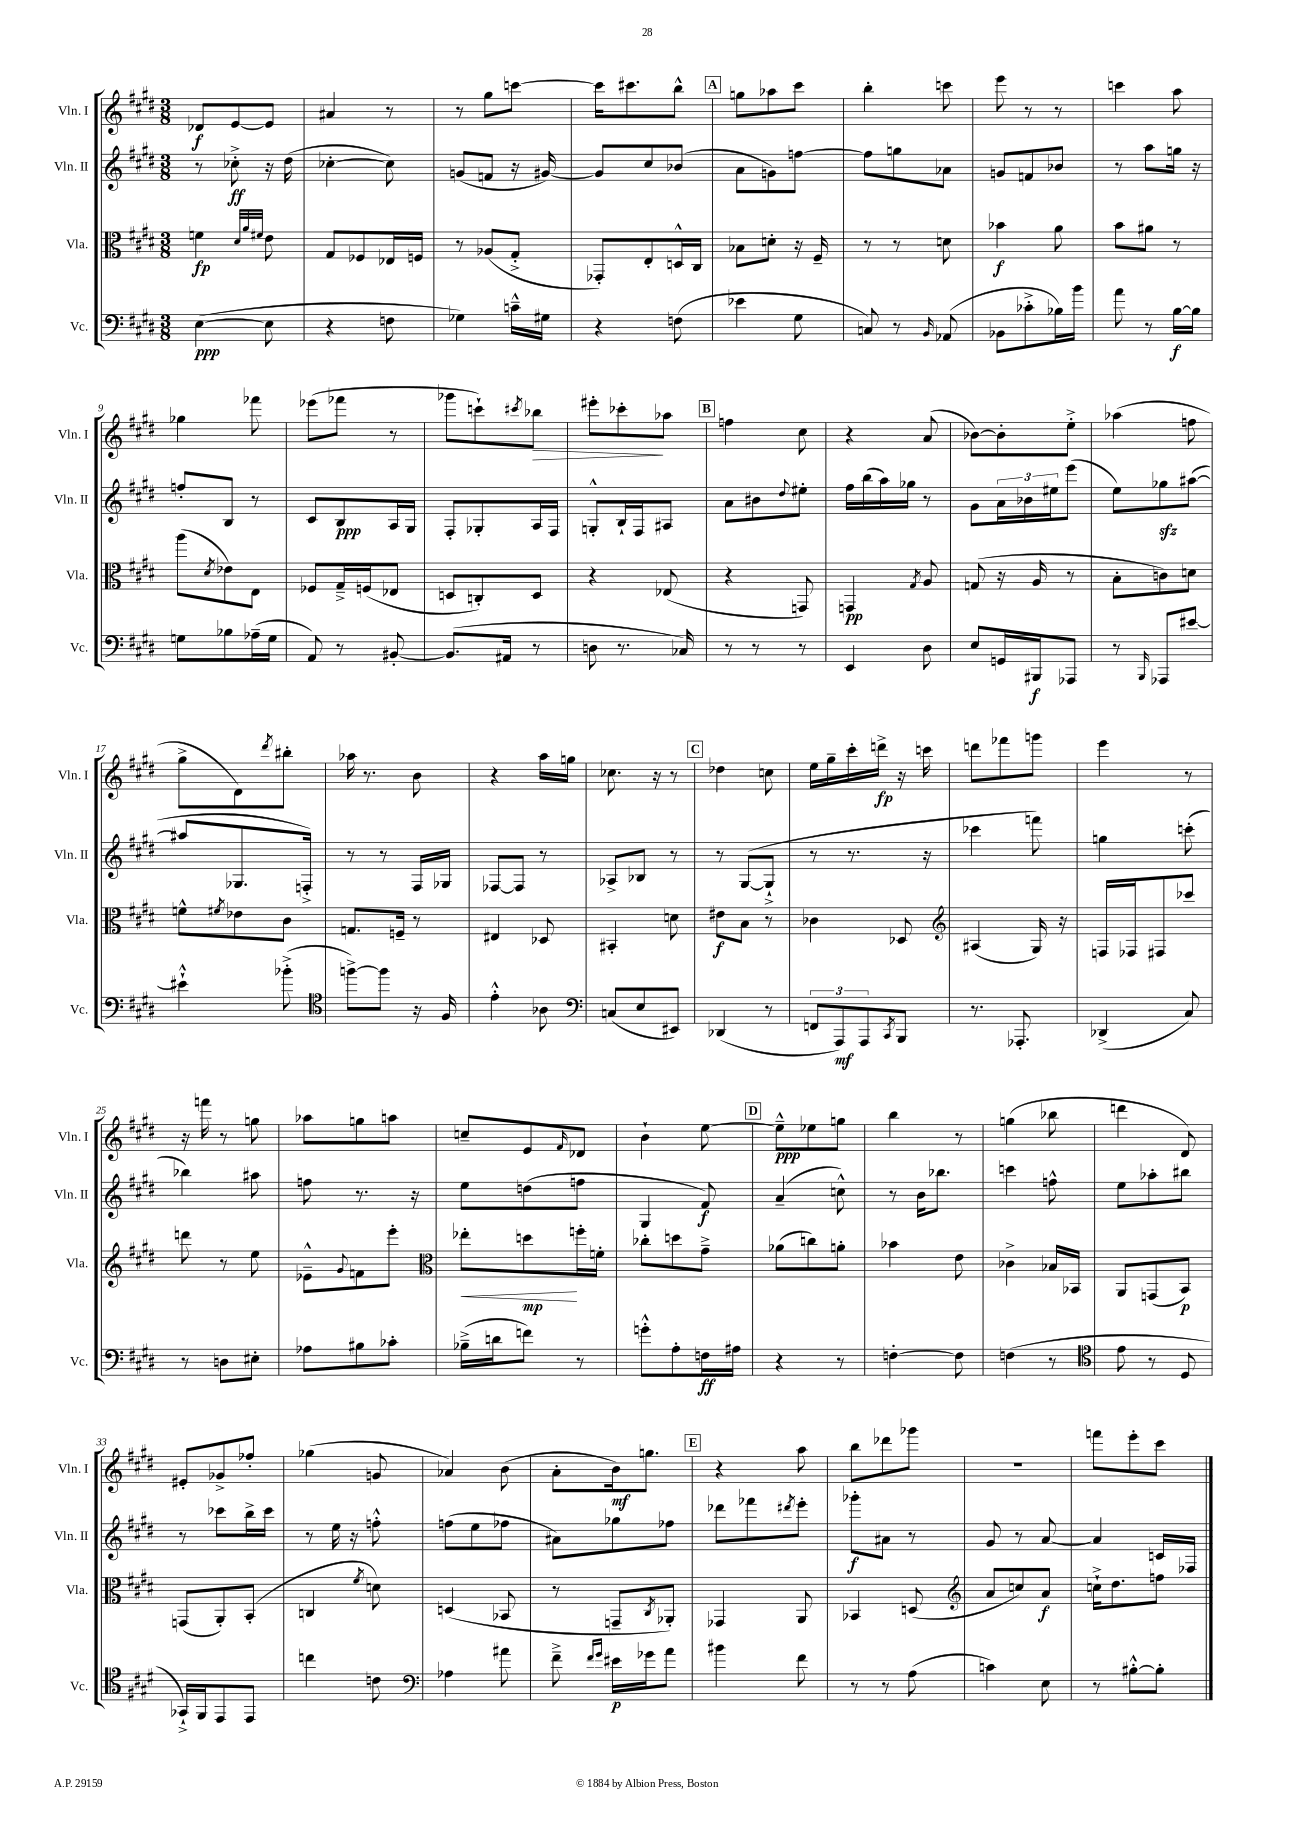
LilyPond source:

<<
\new StaffGroup <<
\new Staff = "s0" \with { instrumentName = "Vln. I" shortInstrumentName = "Vln. I" } {
    \clef treble \key e \major \numericTimeSignature \time 3/8
    des'8\f e'8~ e'8 |
    ais'4 r8 |
    r8 gis''8 c'''8~ |
    c'''16 cis'''8. b''8-^ |
    \mark \markup { \box "A" } g''8 aes''8 cis'''8 |
    b''4-. c'''8 |
    e'''8 r8 r8 |
    c'''4 a''8 |
    ges''4 fes'''8 |
    ees'''8( fes'''8 r8 |
    ges'''8 c'''8-!) \acciaccatura { cis'''8 } bes''8\> |
    eis'''8-. ces'''8-.\! aes''8 |
    \mark \markup { \box "B" } f''4 cis''8 |
    r4 a'8( |
    bes'8~) bes'8-. e''8-.-> |
    aes''4( f''8 |
    gis''8-> dis'8) \acciaccatura { dis'''8 } bis''8-. |
    aes''16 r8. b'8 |
    r4 a''16 g''16 |
    ces''8. r16 r8 |
    \mark \markup { \box "C" } des''4 c''8 |
    e''16 gis''16-- cis'''16-. d'''16->\fp r16 c'''16 |
    d'''8 fes'''8 g'''8 |
    e'''4 r8 |
    r16 f'''16 r8 g''8 |
    aes''8 g''8 a''8 |
    c''8-- e'8 \grace { fis'16 } des'8 |
    b'4-! e''8~ |
    \mark \markup { \box "D" } e''8---^\ppp ees''8 g''8 |
    b''4 r8 |
    g''4( bes''8 |
    d'''4 dis'8) |
    eis'8-. ges'8-> fes''8-. |
    ges''4( g'8 |
    aes'4) b'8( |
    a'8-. b'16\mf) g''8. |
    \mark \markup { \box "E" } r4 a''8 |
    b''8 des'''8 ges'''8 |
    R4. |
    f'''8 e'''8-. cis'''8 \bar "|." |
}
\new Staff = "s1" \with { instrumentName = "Vln. II" shortInstrumentName = "Vln. II" } {
    \clef treble \key e \major \numericTimeSignature \time 3/8
    r8 ces''8-.->\ff r16 dis''16( |
    ces''4~-. ces''8) |
    g'8( f'8 r16 gis'16~) |
    gis'8 cis''8 bes'8( |
    \mark \markup { \box "A" } a'8 g'8) f''8~ |
    f''8 g''8 aes'8 |
    g'8 f'8 bes'8 |
    r8 a''8 g''16 r16 |
    f''8-. b8 r8 |
    cis'8 b8\ppp a16 gis16 |
    fis8-. ges8-. a16 fis16 |
    g8-.-^ b16-! fis16 ais8 |
    \mark \markup { \box "B" } a'8 bis'8 \appoggiatura { dis''8 } eis''8-. |
    fis''16 b''16( a''16) ges''16 r8 |
    gis'8 \tuplet 3/2 { a'16 bes'16 eis''16 } e'''8( |
    e''8) ges''8\sfz ais''8~( |
    ais''8 ges8. f16-.->) |
    r8 r8 fis16 ges16 |
    fes8~ fes8 r8 |
    aes8-> bes8 r8 |
    \mark \markup { \box "C" } r8 gis8~( gis8-!-> |
    r8 r8. r16 |
    ces'''4 f'''8) |
    g''4 c'''8-.( |
    bes''4) ais''8 |
    f''8 r8. r16 |
    e''8 d''8( f''8 |
    gis4 fis'8\f) |
    \mark \markup { \box "D" } a'4--( c''8-^) |
    r8 b'16 bes''8. |
    c'''4 f''8-^ |
    e''8 aes''8-. bis''8 |
    r8 ces'''8 b''16-> ces'''16 |
    r8 e''16 r16 f''8-.-^ |
    f''8( e''8 fes''8 |
    ais'8) ges''8 fes''8 |
    \mark \markup { \box "E" } des'''8 fes'''8 \acciaccatura { dis'''8 } e'''8-. |
    ges'''8-.\f ais'8 r8 |
    gis'8 r8 a'8~ |
    a'4 c'16 fes16 \bar "|." |
}
\new Staff = "s2" \with { instrumentName = "Vla." shortInstrumentName = "Vla." } {
    \clef alto \key e \major \numericTimeSignature \time 3/8
    f'4\fp \grace { dis'32 a'32 fis'32 } e'8 |
    gis8 fes8 ees16 f16 |
    r8 aes8( gis8-.-> |
    ges,8-.) e8-. d16-^ cis16 |
    \mark \markup { \box "A" } bes8 d'8-. r16 fis16-- |
    r8 r8 d'8 |
    bes'4\f a'8 |
    b'8 ais'8 r8 |
    a''8( \acciaccatura { dis'8 } ees'8) e8 |
    fes8 gis16---> f16( ees8 |
    d8 c8-.) d8 |
    r4 ees8( |
    \mark \markup { \box "B" } r4 g,8) |
    g,4\pp \acciaccatura { gis8 } a8 |
    g8( r16 a16 r8 |
    b8-. c'8) d'8 |
    f'8-^ \acciaccatura { fis'8 } ees'8 cis'8 |
    g8. f16-- r8 |
    eis4 des8 |
    bis,4-. d'8 |
    \mark \markup { \box "C" } eis'8\f b8 r8 |
    ces'4 des8 |
    \clef treble ais4( gis16) r16 |
    f16 fes16 fis8 ces'''8 |
    d'''8 r8 e''8 |
    ees'8---^ \appoggiatura { gis'8 } f'8 e'''8-. |
    \clef alto ees''8-.\< d''8\mp\! f''16-. f'16-. |
    ces''8-. d''8 gis'8---> |
    \mark \markup { \box "D" } aes'8( c''8) a'8-. |
    bes'4 e'8 |
    ces'4-> bes16 bes,16 |
    a,8 g,8( b,8\p) |
    g,8( a,8-.) b,8-.( |
    c4 \acciaccatura { fis'8 } d'8) |
    d4( bes,8 |
    r8 g,8-- \acciaccatura { cis8 } aes,8-.) |
    \mark \markup { \box "E" } ges,4 a,8 |
    bes,4 d8( |
    \clef treble a'8 c''8) a'8\f |
    c''16-!-> dis''8. f''8 \bar "|." |
}
\new Staff = "s3" \with { instrumentName = "Vc." shortInstrumentName = "Vc." } {
    \clef bass \key e \major \numericTimeSignature \time 3/8
    e4~\ppp( e8 |
    r4 f8 |
    ges4) c'16---^ gis16 |
    r4 f8( |
    \mark \markup { \box "A" } ees'4 gis8 |
    c8) r8 \grace { b,16 } aes,8( |
    bes,8 ces'8-.-> bes16) b'16 |
    a'8 r8 b16~\f b16 |
    g8 bes8 aes16--( g16 |
    a,8) r8 bis,8~-. |
    bis,8.( ais,16 r8 |
    d8 r8. ces16) |
    \mark \markup { \box "B" } r8 r8 r8 |
    e,4 dis8 |
    e8 g,16 bis,,16\f aes,,8 |
    r8 \grace { b,,16 } aes,,8 eis'8~ |
    eis'4-!-^ bes'8-.->( |
    \clef tenor f''8~->) f''8 r16 fis16 |
    e'4-.-^ aes8 |
    \clef bass c8( e8 eis,8) |
    \mark \markup { \box "C" } des,4( r8 |
    \tuplet 3/2 { f,8 a,,8\mf) a,,8 } \acciaccatura { cis,8 } b,,8 |
    r8. aes,,8.-. |
    des,4->( cis8) |
    r8 d8 eis8-. |
    aes8 bis8 ces'8-. |
    bes16--->( d'16 f'8) r8 |
    g'8-.-^ a8-. f16\ff ais16 |
    \mark \markup { \box "D" } r4 r8 |
    f4~-. f8 |
    f4( r8 |
    \clef tenor e'8 r8 dis8 |
    ges,16-!->) fis,16 e,8 e,8 |
    c''4 c'8 |
    \clef bass aes4 ais'8 |
    fis'8---> \grace { fis'16 gis'16 } eis'16\p ges'16 a'8 |
    \mark \markup { \box "E" } bis'4 fis'8 |
    r8 r8 a8( |
    c'4) e8 |
    r8 bis8~-.-^ bis8-. \bar "|." |
}
>>
>>
